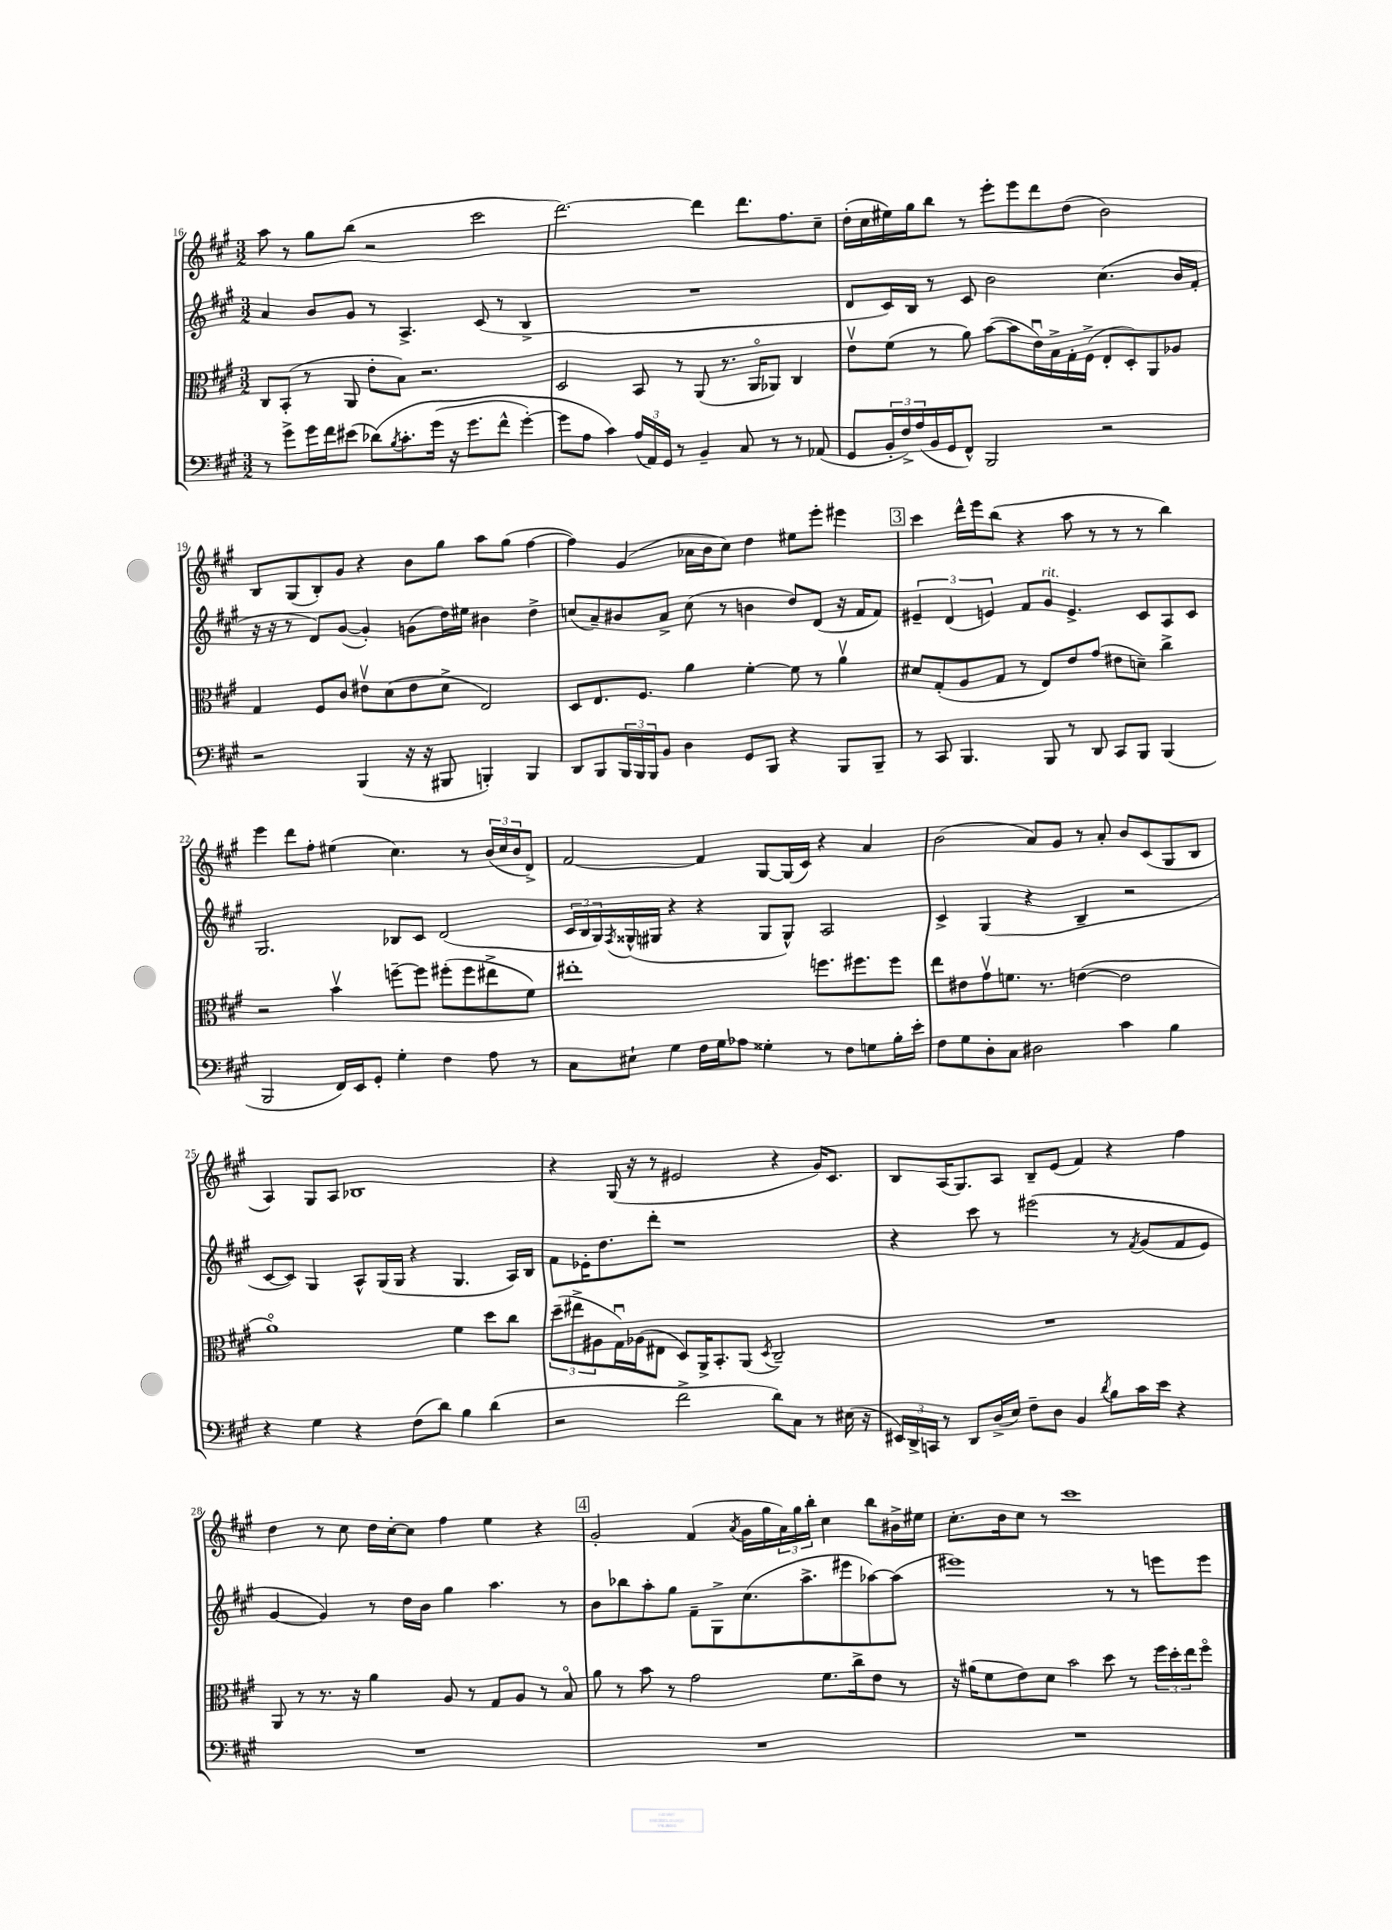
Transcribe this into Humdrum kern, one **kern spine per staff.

**kern	**kern	**kern	**kern
*staff4	*staff3	*staff2	*staff1
*clefF4	*clefC3	*clefG2	*clefG2
*k[f#c#g#]	*k[f#c#g#]	*k[f#c#g#]	*k[f#c#g#]
*M3/2	*M3/2	*M3/2	*M3/2
8r	8C#/L	4a/	8aa\
8g#^\L	(8BB'/J	.	8r
16g#\L	8r	8b/L	8gg#\L
16f#\J	.	.	.
(8e#\J	8AA/	8g#/J	(8bb\J
&(8d-\L)	8e'\L	8r	2r
8qB/	.	.	.
8.c#'\	8B\J)	4.A^/	.
.	2.r	.	.
(16g#\Jk	.	.	.
16r	.	.	.
8.g#\L	.	.	.
.	.	(8c#/	2ccc#\
8f#^^\J	.	8r	.
[4g#'\)	.	4B^/	.
=	=	=	=
8g#\]L	2D/	1.r	[2.ddd\)
8A\J	.	.	.
4c#\&)	.	.	.
(24A/LL	8BB/	.	.
24AA/)	.	.	.
24GG#/JJ	.	.	.
8r	8r	.	.
4BB~/	(8AA/	.	4ddd\]
.	8.r	.	.
8C#/	.	.	8.ddd\L
.	16AAo/LK	.	.
8r	8AA-/J)	.	.
.	.	.	8.ff#\
8r	4C#/	.	.
(8AA-/	.	.	8cc#~\J
=	=	=	=
8GG#/L	8ev\L	8d/L	(16dd'\LL
.	.	.	16cc#\
24BB'/L	(8f#\J	16c#/L)	16ee#\)
24F#^/)	.	.	.
.	.	16B/JJ	16gg#\J
(24A/	.	.	.
16BB/	8r	8r	8bb\J
16GG#/J	.	.	.
8FF#^^/J)	8a\)	8c#/	8r
2BBB/	([8b\L	2b\	8eee'\L
.	8b\]	.	8eee\
.	16eu\L)	.	8ddd\
.	16B^\	.	.
.	16G#'\	.	(8dd\J
.	(16F#^\JJ	.	.
2r	8E'/L	(4.cc#\	2b\)
.	8D'/)	.	.
.	8AA/	.	.
.	8A-/J	16b/LL	.
.	.	16f#'/JJ	.
=	=	=	=
2r	4G#/	16r	8B/L
.	.	16r	.
.	.	8r	(8G#/
.	8F#/L	8d/L)	8B'/)
.	8c#/J	([8g#/J	8g#/J
(4BBB/	8e#v\L	4g#'/])	4r
.	(8d\	.	.
16r	8e#\	(8g\L	8b\L
16r	.	.	.
8BBB#/	8d^\J	16dd\L)	8gg#\J
.	.	16ee#\JJ	.
4BBB'/)	2E/)	4b#\	8aa\L
.	.	.	(8gg#\J
4BBB/	.	4dd^\	[4ff#\
=	=	=	=
8DD/L	8D/L	(8cc/L	4ff#\])
8BBB/	8.E/	8a~/)	.
24BBB/L	.	8b#/	(4g#/
24BBB/	.	.	.
.	8.F#/J	.	.
24BBB/J	.	.	.
8BB/J	.	8a^/J	.
4D\	4a\	(8cc\	16a-\LL
.	.	.	16b\J
.	.	8r	8cc#\J)
8GG#/L	[4f#'\	4b\	4dd\
8BBB/J	.	.	.
4r	8f#\]	8dd/L)	8ee#\L
.	8r	(8d/J	8eee'\J
8BBB/L	4av\	16r	4eee#\
.	.	16f#/LK	.
8BBB~/J	.	8f#/J)	.
=	=	=	=
8r	8d#/L	6e#~/	4ccc#\
8CC#/	(8G#'/	.	.
.	.	(6d/	.
4.BBB/	8A/	.	16ddd^^\LL
.	.	.	16eee\J
.	.	6e/)	.
.	8G#/J	.	(8bb\J
.	8r	8f#/L	4r
8BBB/	8E/L)	8g#/J	.
8r	8e/	4.e^/	8aa\
8DD/	(8g#/J	.	8r
8CC#/L	8e#\L	.	8r
8BBB/J	8d~\J)	8c#/L	8r
(4BBB/	4cc#^\	8A/	4bb\)
.	.	8c#/J	.
=	=	=	=
2BBB/	2r	2.G#/	4eee\
.	.	.	8ddd\L
.	.	.	8ff#'\J
16FF#/LL)	4bv\	.	(4ee#\
16EE/J	.	.	.
8GG#'/J	.	.	.
4G#'\	[8ff~\L	8B-/L	4.cc#\)
.	8ff\]J	8c#/J	.
4F#\	(8ff#'\L	(2d/	.
.	8ff#\	.	8r
8A\	8ee#^\	.	(24b/LL
.	.	.	24cc#/
.	.	.	24b/J
8r	8f#\J)	.	8d^/J)
=	=	=	=
8C#\L	1ee#'	24c#/LL	[2f#/
.	.	24B/	.
.	.	24G#/)	.
.	.	8qF#/	.
8E#`\J	.	(16G##^^/	.
.	.	16G#/JJ	.
4G#\	.	4r	.
16F#\LL	.	4r	4f#/]
16G#\J	.	.	.
8A-\J	.	.	.
4G##'\	.	8G#/L	[8G#/L
.	.	8G#^^/J)	(16G#/]L
.	.	.	16c#/JJ)
8r	8.ff\L	2A/	4r
8F#\L	.	.	.
.	8.ff#\	.	.
8G\	.	.	4a/
16B'\L	8ff#\J	.	.
16e'\JJ	.	.	.
=	=	=	=
8F#\L	8ee\L	4c#^/	(2b\
8G#\	8e#\	.	.
8D'\	8g#v\	(4G#/	.
8C#\J	8.f\J	.	.
2D#\	.	4r	8a/L)
.	8.r	.	.
.	.	.	8g#/J
.	([4e\	4B~/	8r
.	.	.	8a'/
4c#\	2e\]	2r	8b/L
.	.	.	(8c#/
4B\	.	.	8G#/
.	.	.	8B/J
=	=	=	=
4r	1ao)	[8c#/L	4A/)
.	.	8c#/]J)	.
4G#\	.	4G#/	8G#/L
.	.	.	8A/J
4r	.	8A^^/L	1B-
.	.	(16G#/L	.
.	.	16G#/JJ	.
(8F#\L	.	4r	.
8d\J)	.	.	.
4B\	4f#\	4.G#/	.
(4d\	8dd\L	.	.
.	8cc#\J	16A/LL)	.
.	.	16B/JJ	.
=	=	=	=
2r	(12dd~\L	8f#\L	4r
.	12ee#^\	.	.
.	.	16e-'\K	.
.	12A#\	.	.
.	.	8.dd\	.
.	16G#u\L)	.	(16G#/
.	(16A-\J	.	16r
.	8E#\J	8ddd'\J	8r
2f#^\	8D/L)	1r	2e#/
.	16AA^/K	.	.
.	8.BB'/	.	.
.	(8AA/J	.	.
.	8qD/	.	.
8d\L)	2C#~/)	.	4r
8C#\J	.	.	.
8r	.	.	16g#/LK)
.	.	.	8.c#/J
(16E#\	.	.	.
16r	.	.	.
=	=	=	=
24EE#/LL)	1.r	4r	8B/L
24DD^/	.	.	.
24CC/JJ	.	.	.
8r	.	.	(16A/K
.	.	.	8.G#/)
8DD/L	.	8ccc#\	.
(16D^/L	.	8r	8A/J
16E/JJ)	.	.	.
8F#~\L	.	&(2eee#\	8B~/L
8D\J	.	.	(8e/J
4BB/	.	.	4f#/)
8qd/	.	.	.
8B\L	.	8r	4r
.	.	8qf#/	.
16c#\L	.	(8g#/L	.
16e\JJ	.	.	.
4r	.	8f#/	4ff#\
.	.	8e/J)	.
=	=	=	=
1.r	8AA/	[4g#/	4dd\
.	8r	.	.
.	8.r	4g#/]&)	8r
.	.	.	8cc#\
.	16r	.	.
.	4a\	8r	16dd\LL
.	.	.	[16cc#'\J
.	.	16dd\LL	8cc#\]J
.	.	16b\JJ	.
.	8A/	4gg#\	4ff#\
.	8r	.	.
.	8G#/L	4.aa\	4ee\
.	8A/J	.	.
.	8r	.	4r
.	8Bo/	8r	.
=	=	=	=
1.r	8a\	8b\L	2g#'/
.	8r	8bb-\	.
.	8b\	8aa'\	.
.	8r	8gg#\J	.
.	2g#\	8f#~\L	(4f#/
.	.	8G#^\	.
.	.	.	8qa/
.	.	(8.cc#\	16g#\LL
.	.	.	16gg#\
.	.	.	24a\)
.	.	.	24gg#\
.	.	8.aa^\	.
.	.	.	24bb'\JJ
.	8.f#\L	.	4cc#\
.	.	8eee#\	.
.	16cc#^\k	.	.
.	8e\J	[8aa-\)	8bb\L
.	8r	(8aa-\]J	16b#^\L
.	.	.	16ee#\JJ
=	=	=	=
1.r	16r	1eee#)	8.cc#'\L
.	(16a#\LK	.	.
.	8f#\	.	.
.	.	.	16b\k
.	8e\)	.	8cc#\J
.	8d\J	.	8r
.	2b\	.	1ccc#
.	8dd\	8r	.
.	8r	8r	.
.	24ff#\LL	8eee\L	.
.	24dd'\	.	.
.	24ee\J	.	.
.	8ff#o\J	8eee\J	.
==	==	==	==
*-	*-	*-	*-
